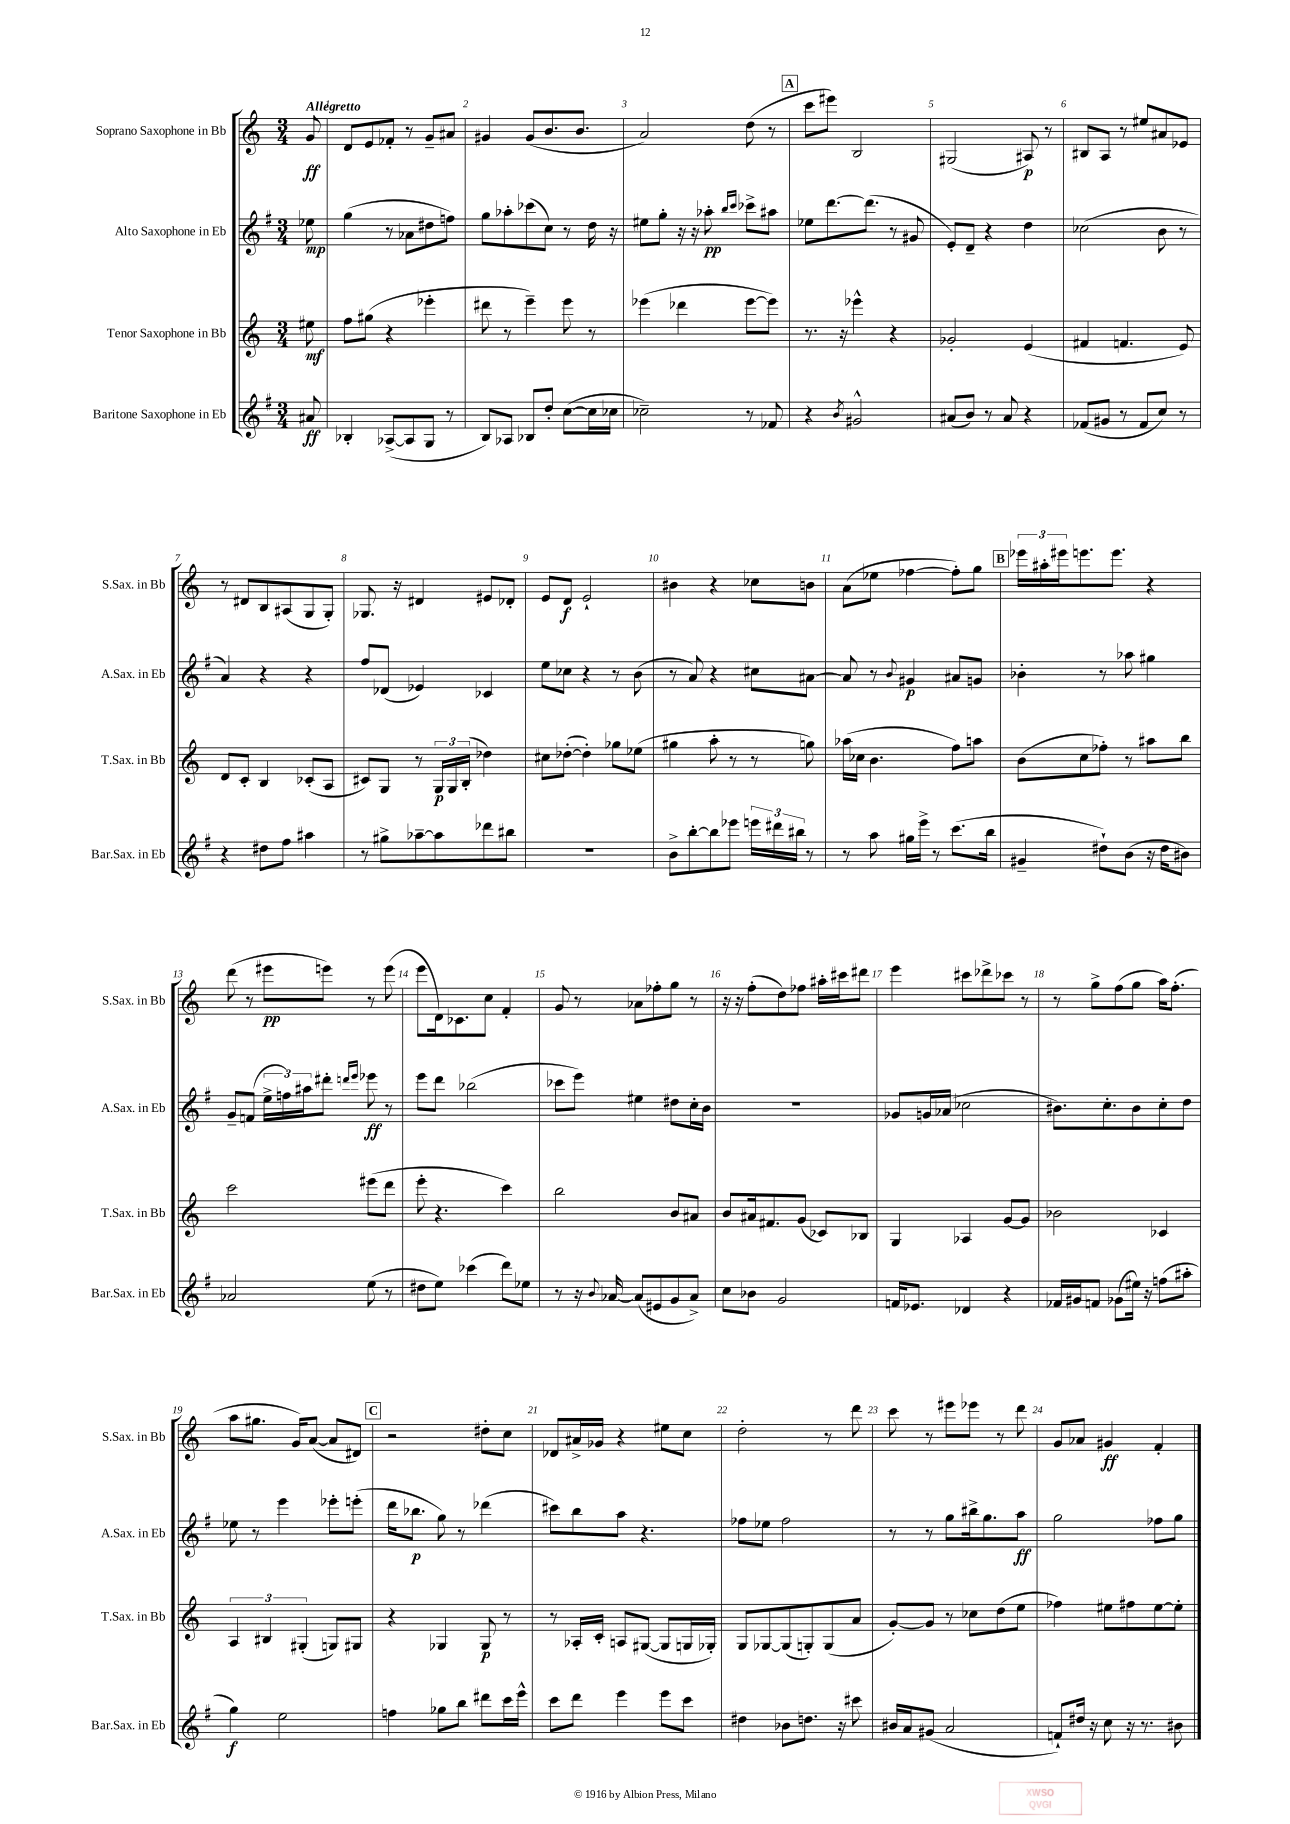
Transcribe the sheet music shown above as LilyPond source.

<<
\new StaffGroup <<
\new Staff = "s0" \with { instrumentName = "Soprano Saxophone in Bb" shortInstrumentName = "S.Sax. in Bb" } {
    \clef treble \key c \major \numericTimeSignature \time 3/4 \partial 8 \tempo "Allegretto"
    g'8\ff |
    d'8 e'8 fes'8-. r8 g'8-- ais'8 |
    gis'4 gis'8( b'8. b'8. |
    a'2) d''8( r8 |
    \mark \markup { \box "A" } c'''8 eis'''8) b2 |
    gis2( ais8\p) r8 |
    bis8 a8 r8 eis''8 ais'8 ees'8 |
    r8 dis'8 b8 ais8( g8 g8-.) |
    ges8. r16 dis'4 eis'8 des'8-. |
    e'8 d'8\f e'2-! |
    bis'4 r4 ces''8 b'8 |
    a'8( ees''8 fes''4~ fes''8-.) g''8 |
    \mark \markup { \box "B" } \tuplet 3/2 { ees'''16 ais''16-. eis'''16 } e'''8. e'''8. r4 |
    d'''8( r8 eis'''8\pp e'''8) r8 e'''8( |
    e'''8 d'16) ces'8. c''8 f'4-. |
    g'8 r8 aes'8 fes''8-. g''8 r8 |
    r16 r16 f''8-.( d''8) fes''8 ais''16-. cis'''16 dis'''8 |
    e'''4 cis'''8 des'''8-> ces'''8 r8 |
    r8 g''8-> f''8( g''8 a''16) f''8.-.( |
    a''8 gis''8. g'16) a'8~( a'8 dis'8) |
    \mark \markup { \box "C" } r2 dis''8-. c''8 |
    des'8 ais'16-> ges'16 r4 eis''8 c''8 |
    d''2-. r8 d'''8 |
    c'''8 r8 eis'''8 ees'''8 r8 d'''8 |
    g'8 aes'8 gis'4\ff f'4-. \bar "|." |
}
\new Staff = "s1" \with { instrumentName = "Alto Saxophone in Eb" shortInstrumentName = "A.Sax. in Eb" } {
    \clef treble \key g \major \numericTimeSignature \time 3/4 \partial 8
    ees''8\mp |
    g''4( r8 aes'8 dis''8 f''8) |
    g''8 aes''8-. ces'''8( c''8) r8 d''16 r16 |
    eis''8 g''8-. r16 r16 aes''8-.\pp \grace { b''16 c'''16 } ces'''8-> ais''8 |
    \mark \markup { \box "A" } ees''8 d'''8.~ d'''8.( r8 gis'8 |
    e'8-.) d'8-- r4 d''4 |
    ces''2( b'8 r8 |
    a'4) r4 r4 |
    fis''8 des'8( ees'4) ces'4 |
    e''8 ces''8 r4 r8 b'8( |
    r8 a'8) r4 cis''8 ais'8~ |
    ais'8 r8 \appoggiatura { b'8 } gis'4\p ais'8 g'8 |
    \mark \markup { \box "B" } bes'4-. r8 aes''8 gis''4 |
    g'8-- f'8( \tuplet 3/2 { e''16-> f''16) ais''16 } dis'''8-. \grace { d'''16 e'''16 } ees'''8\ff r8 |
    e'''8 d'''8 bes''2( |
    ces'''8 e'''8) eis''4 dis''8 c''16-. b'16 |
    R2. |
    ges'8 g'16 aes'16( ces''2 |
    bis'8.) c''8.-. bis'8 c''8-. d''8 |
    ees''8 r8 e'''4 ees'''8-. e'''8-.( |
    \mark \markup { \box "C" } d'''16 bes''8.\p g''8) r8 des'''4( |
    cis'''8) b''8 a''8 r4. |
    fes''8 ees''8 fes''2 |
    r8 r8 g''8 bis''16-> g''8. a''8\ff |
    g''2 fes''8 g''8 \bar "|." |
}
\new Staff = "s2" \with { instrumentName = "Tenor Saxophone in Bb" shortInstrumentName = "T.Sax. in Bb" } {
    \clef treble \key c \major \numericTimeSignature \time 3/4 \partial 8
    eis''8\mf |
    f''8 gis''8( r4 ees'''4-. |
    dis'''8 r8 e'''4--) e'''8 r8 |
    ees'''4( des'''4 ees'''8~ ees'''8) |
    \mark \markup { \box "A" } r8. r16 ees'''4-^ r4 |
    ges'2-. e'4( |
    fis'4 f'4. e'8) |
    d'8 c'8-. b4 ces'8-.( a8 |
    cis'8) g8 r8 \tuplet 3/2 { g16\p g16 b16-.( } des''4) |
    cis''8 des''8~-.( des''4-.) ges''8 ees''8( |
    gis''4 a''8-. r8 r8 g''8) |
    aes''16( ces''16 b'4. f''8) a''8 |
    \mark \markup { \box "B" } b'8( c''8 fes''8-.) r8 ais''8 b''8 |
    c'''2 eis'''8( d'''8 |
    e'''8-. r4. c'''4) |
    b''2 b'8 ais'8 |
    b'8 ais'16 fis'8. g'8( ces'8) bes8 |
    g4 aes4 g'8~ g'8 |
    bes'2 ces'4 |
    \tuplet 3/2 { a4 bis4 gis4-.( } g8) gis8 |
    \mark \markup { \box "C" } r4 ges4 ges8\p r8 |
    r8 aes16-. c'16-. a8 gis8~( gis8 g16 ges16-.) |
    g8 ges8~ ges8( g8-.) g8( a'8 |
    g'8~-.) g'8 r8 ces''8 d''8( e''8 |
    fes''4) eis''8 fis''8 eis''8~ eis''8-. \bar "|." |
}
\new Staff = "s3" \with { instrumentName = "Baritone Saxophone in Eb" shortInstrumentName = "Bar.Sax. in Eb" } {
    \clef treble \key g \major \numericTimeSignature \time 3/4 \partial 8
    ais'8\ff |
    bes4-. aes8~->( aes8 g8 r8 |
    b8) aes8 bes8 d''8-. c''8~( c''16 ces''16 |
    ces''2--) r8 fes'8 |
    \mark \markup { \box "A" } r4 \acciaccatura { b'8 } gis'2-^ |
    ais'8( b'8) r8 ais'8 r4 |
    fes'8( gis'8 r8 fes'8 c''8) r8 |
    r4 dis''8 fis''8 ais''4 |
    r8 gis''8-> aes''8~-- aes''8 des'''8 bis''8 |
    R2. |
    b'8-> b''8~-. b''8 ees'''8 \tuplet 3/2 { e'''16 dis'''16 bis''16 } r8 |
    r8 a''8 gis''16 e'''16-> r8 c'''8.( b''16 |
    \mark \markup { \box "B" } gis'4-- dis''8-!) b'8( r16 dis''16 bis'8) |
    aes'2 e''8( r8 |
    dis''8 e''8) ces'''4( d'''8) ees''8 |
    r8 r16 \appoggiatura { b'8 } aes'16~ aes'8( eis'8 g'8 aes'8->) |
    c''8 bes'8 g'2 |
    f'16 ees'8. des'4 r4 |
    fes'16 gis'16 f'8 ges'8( eis''16) r16 f''8( ais''8-. |
    g''4\f) e''2 |
    \mark \markup { \box "C" } f''4 ges''8 b''8 dis'''8 c'''16 e'''16-^ |
    c'''8 d'''8 e'''4 e'''8 c'''8 |
    dis''4 bes'8 d''8. r16 cis'''8 |
    bis'16 a'16 gis'8( a'2 |
    f'8-!) dis''16 r16 c''8 r16 r8. bis'8 \bar "|." |
}
>>
>>
\layout { \context { \Score \override BarNumber.break-visibility = ##(#f #t #t) barNumberVisibility = #all-bar-numbers-visible } }
